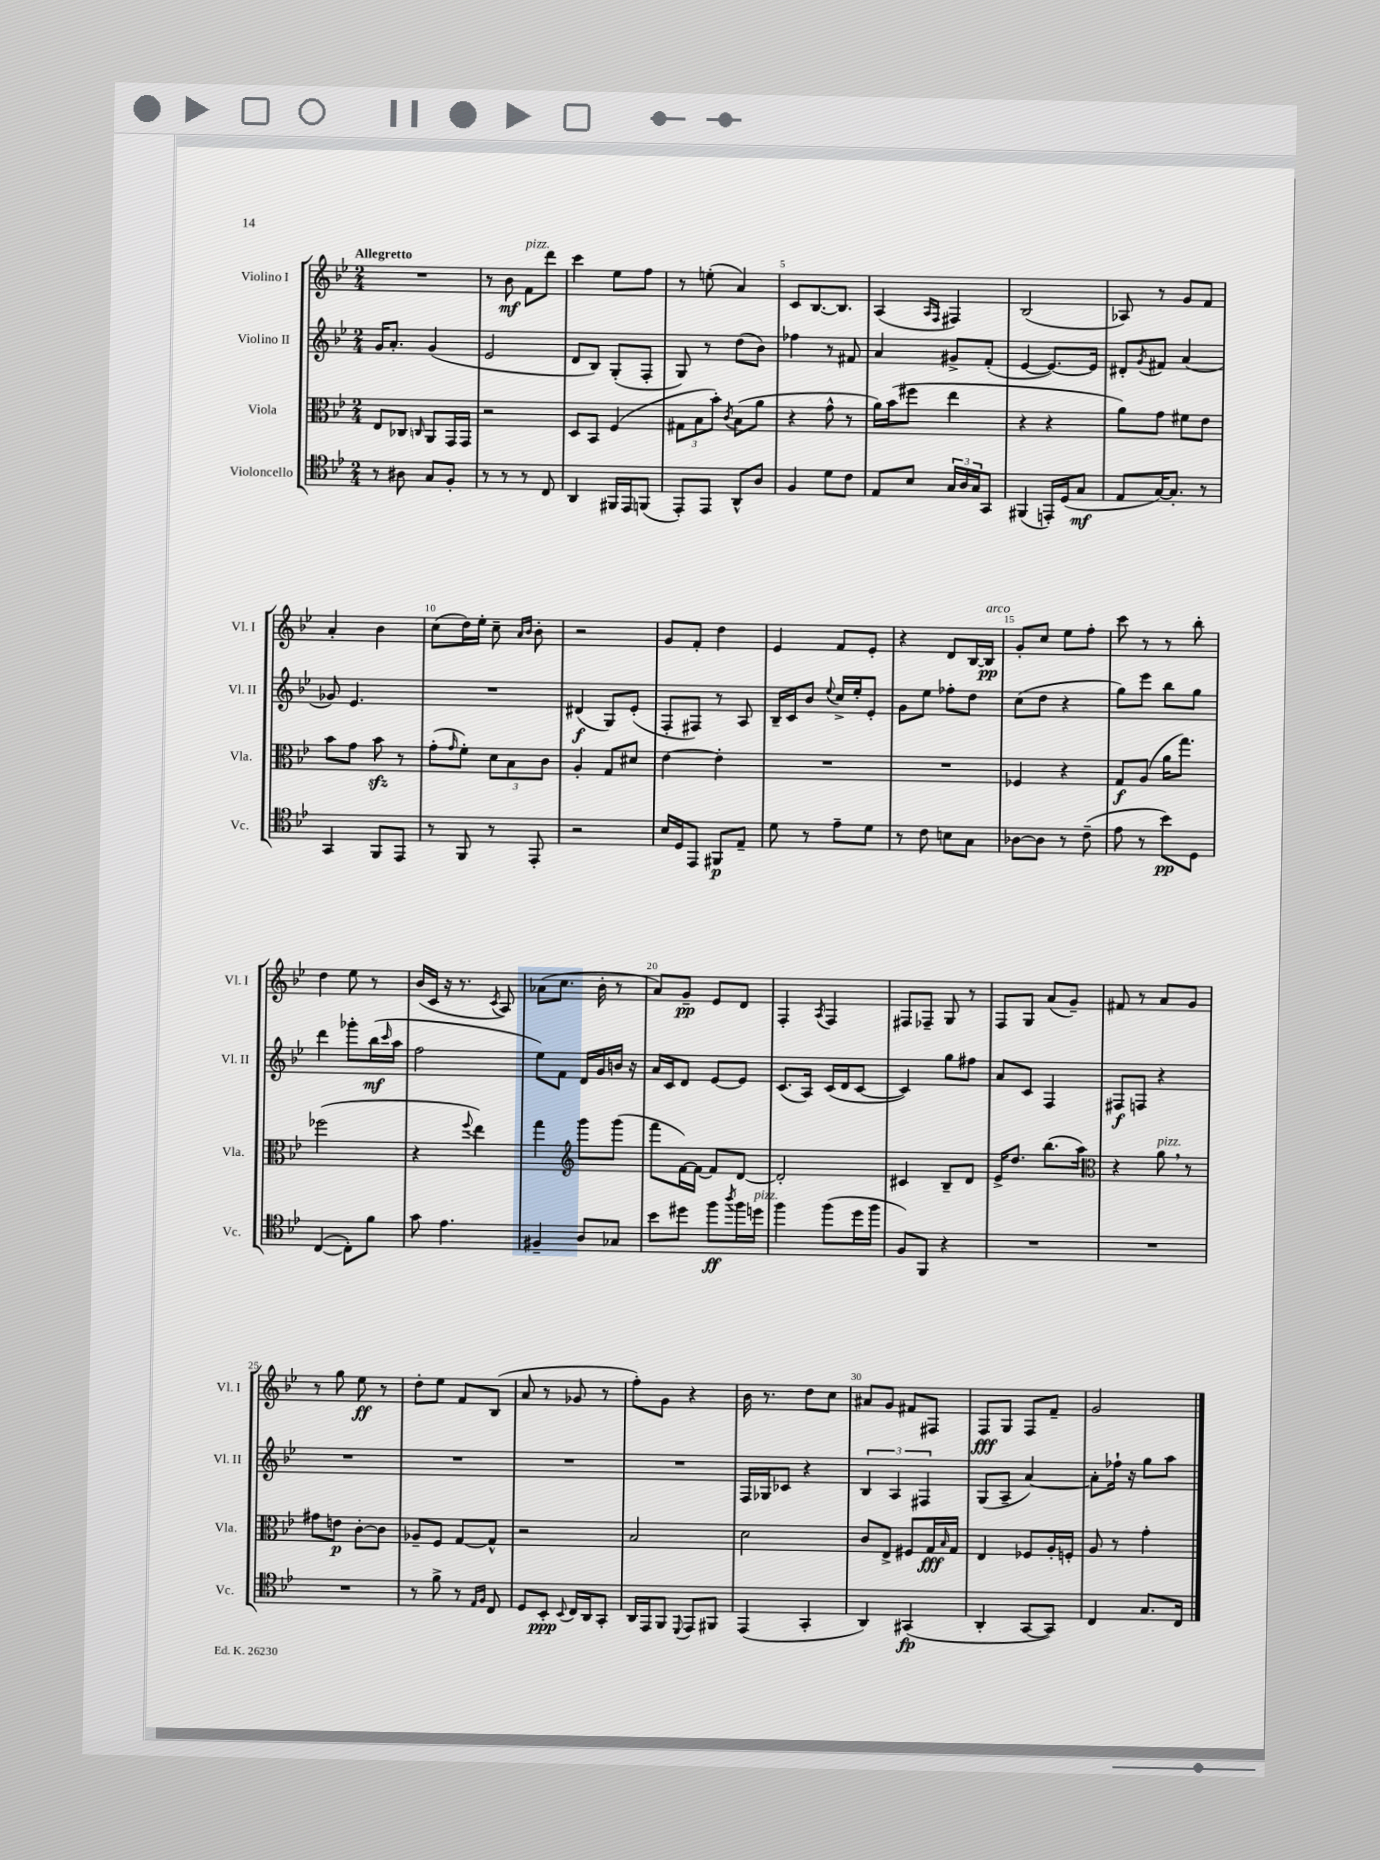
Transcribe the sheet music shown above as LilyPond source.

<<
\new StaffGroup <<
\new Staff = "s0" \with { instrumentName = "Violino I" shortInstrumentName = "Vl. I" } {
    \clef treble \key bes \major \numericTimeSignature \time 2/4 \tempo "Allegretto"
    R2 |
    r8 bes'8\mf f'8^\markup { \italic "pizz." } d'''8 |
    c'''4 ees''8 f''8 |
    r8 e''8-.( a'4) |
    c'8 bes8.~ bes8. |
    a4( \grace { a16 f16 } fis4) |
    bes2( |
    aes8) r8 g'8 f'8 |
    a'4-. bes'4 |
    c''8( d''16) ees''16-. c''8-- \grace { a'16 bes'16 } bes'8-. |
    r2 |
    g'8 f'8-. d''4 |
    ees'4 f'8 ees'8-. |
    r4 d'8 bes16~ bes16\pp^\markup { \italic "arco" } |
    g'8-. c''8 ees''8 f''8-. |
    c'''8 r8 r8 bes''8-. |
    d''4 ees''8 r8 |
    bes'16( c'16 r16 r8. \acciaccatura { c'8 } a8) |
    aes'8( c''8. bes'16-. r8 |
    a'8) g'8--\pp ees'8 d'8 |
    f4-. \acciaccatura { a8 } f4 |
    fis8 fes8-- g8 r8 |
    f8 g8 a'8( g'8--) |
    fis'8 r8 a'8 g'8 |
    r8 g''8 ees''8\ff r8 |
    d''8-. ees''8 f'8 bes8( |
    a'8 r8 ges'8 r8 |
    f''8-.) g'8 r4 |
    bes'16 r8. d''8 c''8 |
    ais'8 g'8 fis'8 fis8 |
    f8\fff g8 f8 f'8-- |
    g'2 \bar "|." |
}
\new Staff = "s1" \with { instrumentName = "Violino II" shortInstrumentName = "Vl. II" } {
    \clef treble \key bes \major \numericTimeSignature \time 2/4
    g'16 a'8.-. g'4( |
    ees'2 |
    d'8 bes8) g8-.( f8-. |
    g8) r8 d''8( bes'8) |
    fes''4 r8 fis'8 |
    a'4 gis'8-> f'8-.( |
    ees'4~ ees'8.~) ees'16 |
    dis'8-. \acciaccatura { g'8 } fis'8 a'4( |
    ges'8) ees'4. |
    R2 |
    dis'4\f( g8) ees'8-.( |
    f8-. fis8) r8 a8 |
    bes16-- c'16 bes'8 \appoggiatura { ees''8 } c''16-> ees''16-. ees'8-. |
    g'8 ees''8 fes''8-. d''8 |
    c''8( d''8 r4 |
    g''8) ees'''8 bes''8 g''8 |
    d'''4 ges'''8-. bes''16\mf( \grace { c'''16 } a''16 |
    f''2 |
    ees''8) f'8 d'16 g'16 b'16 r16 |
    a'16 c'16 d'8 ees'8~ ees'8 |
    c'8.( a16) c'16( d'16 c'8~ |
    c'4) g''8 fis''8 |
    a'8 c'8 f4 |
    fis8\f f8 r4 |
    R2 |
    R2 |
    R2 |
    R2 |
    f16 ges16 ces'8 r4 |
    \tuplet 3/2 { bes4 a4 fis4 } |
    g8( a8-- a'4~) |
    a'8-. fes''16-! r16 g''8 a''8 \bar "|." |
}
\new Staff = "s2" \with { instrumentName = "Viola" shortInstrumentName = "Vla." } {
    \clef alto \key bes \major \numericTimeSignature \time 2/4
    ees8 ces8 \grace { c16 } a,8 g,16 g,16 |
    r2 |
    d8 bes,8 f4( |
    \tuplet 3/2 { gis8 bes8 bes'8-.) } \acciaccatura { c'8 } bes8( a'8 |
    r4 g'8-^ r8 |
    a'16) bes'16( fis''8 ees''4 |
    r4 r4 |
    a'8) g'8 fis'8 ees'8 |
    bes'8 g'8 bes'8\sfz r8 |
    g'8-.( \grace { g'16 } f'8-.) \tuplet 3/2 { d'8 bes8 c'8 } |
    a4-. g8 dis'8 |
    ees'4~ ees'4-. |
    R2 |
    R2 |
    fes4 r4 |
    g8\f a8( a'16 g''8.) |
    fes''2( |
    r4 \appoggiatura { f''8 } ees''4) |
    g''4 \clef treble g'''8 g'''8( |
    f'''8 f'16~) f'16~ f'8 d'8~ |
    d'2-. |
    cis'4 bes8-- d'8 |
    ees'16-> d''8. bes''8.( a''16) |
    \clef alto r4 a'8^\markup { \italic "pizz." } \breathe r8 |
    gis'8 e'8\p c'8~-. c'8 |
    aes8-- f8 g8~ g8-^ |
    r2 |
    bes2 |
    d'2 |
    c'8 ees8-> fis8 g16\fff \grace { bes16 } g16 |
    ees4 fes8 a16-. f16-. |
    a8 r8 g'4-. \bar "|." |
}
\new Staff = "s3" \with { instrumentName = "Violoncello" shortInstrumentName = "Vc." } {
    \clef tenor \key bes \major \numericTimeSignature \time 2/4
    r8 ais8 g8 f8-. |
    r8 r8 r8 c8 |
    a,4 fis,16 ees,16 f,8( |
    ees,8-.) ees,8 a,8-^ a8 |
    f4 d'8 c'8 |
    ees8 bes8 \tuplet 3/2 { g16 a16 g16 } g,8 |
    fis,4( e,16-.) d16( g8\mf |
    ees8 g16~) g8.-. r8 |
    g,4 f,8 ees,8 |
    r8 f,8 r8 ees,8-. |
    r2 |
    bes16 d16 ees,8 fis,8\p ees8-- |
    d'8 r8 ees'8-- d'8 |
    r8 c'8 b8 g8 |
    aes8~ aes8 r8 c'8--( |
    ees'8 r8 bes'8\pp) d8 |
    c4~( c8-.) f'8 |
    g'8 ees'4. |
    fis4-- a8 ges8 |
    bes'8 dis''8 f''8\ff \acciaccatura { a''8 } f''16 d''16^\markup { \italic "pizz." } |
    f''4 f''8( d''16 f''16 |
    f8) f,8 r4 |
    R2 |
    R2 |
    R2 |
    r8 f'8-> r8 \grace { ees16 f16 } c8 |
    d8 bes,8-.\ppp \appoggiatura { bes,8 } c16 a,16 g,8-. |
    a,16 ees,16 f,8 \appoggiatura { d,8 } ees,8 fis,8 |
    ees,4( g,4-. |
    a,4) gis,4\fp( |
    a,4-. g,8~ g,8) |
    c4 g8. c16 \bar "|." |
}
>>
>>
\layout { \context { \Score \override BarNumber.break-visibility = ##(#f #t #t) barNumberVisibility = #(every-nth-bar-number-visible 5) } }
